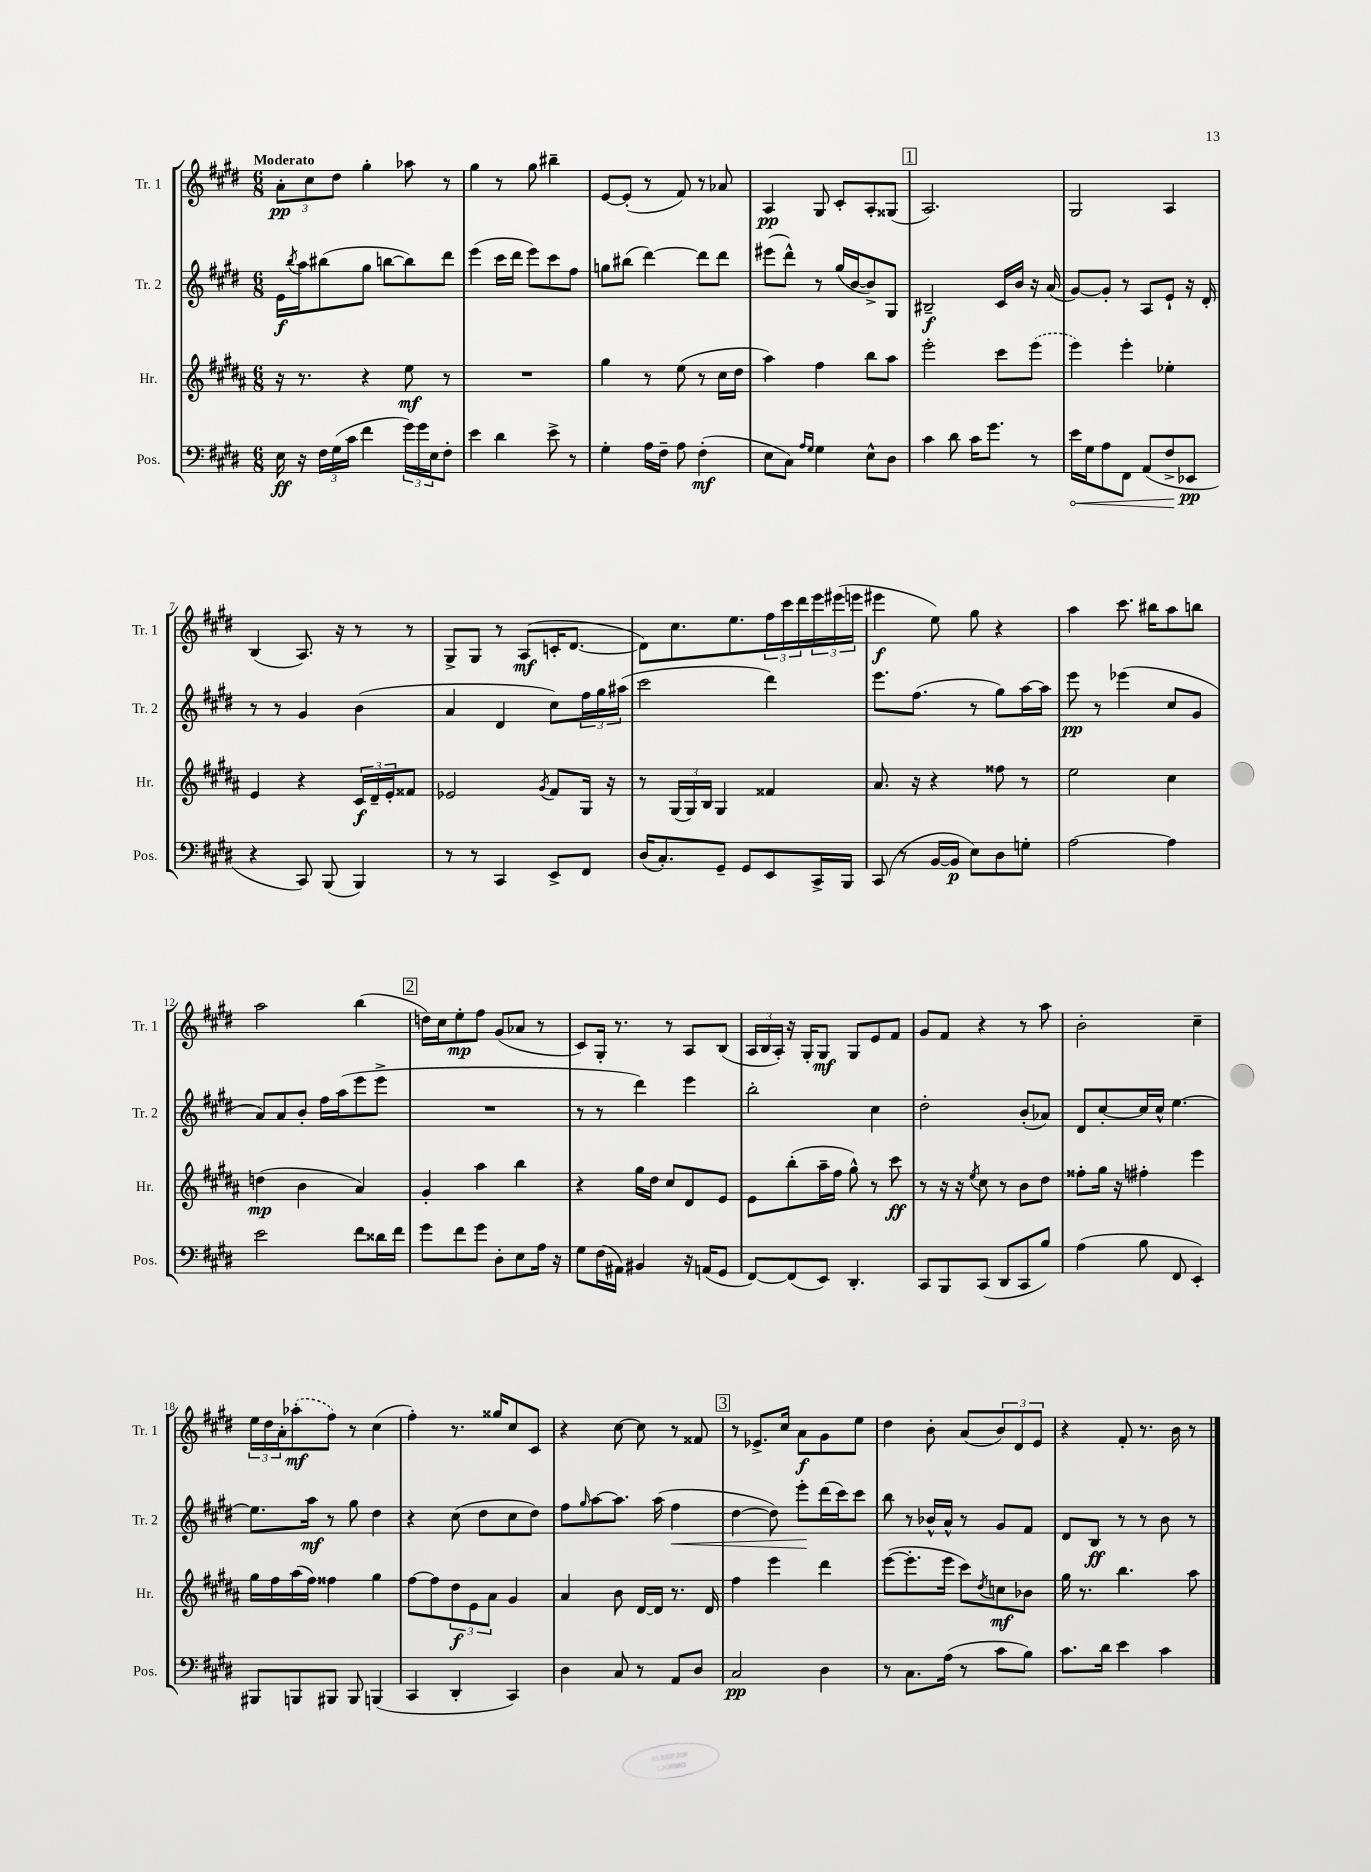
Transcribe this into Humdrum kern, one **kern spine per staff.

**kern	**kern	**kern	**kern
*staff4	*staff3	*staff2	*staff1
*clefF4	*clefG2	*clefG2	*clefG2
*k[f#c#g#d#]	*k[f#c#g#d#a#]	*k[f#c#g#d#]	*k[f#c#g#d#]
*M6/8	*M6/8	*M6/8	*M6/8
16E	16r	16e	12a'
.	.	8qbb	.
16r	8.r	16aa	.
.	.	.	12cc#
24F#	.	(8bb#	.
(24G#	.	.	12dd#
24c#	.	.	.
4f#	4r	8gg#	4gg#'
.	.	[8bb	.
24g#)	8ee	8bb])	8aa-
24g#	.	.	.
24E	.	.	.
8F#'	8r	8ddd#	8r
=	=	=	=
4e	2.r	(4eee	4gg#
4d#	.	16ccc#	8r
.	.	16ddd#	.
.	.	8eee)	8gg#
8e^	.	8ccc#	4bb#~
8r	.	8ff#	.
=	=	=	=
4G#'	4gg#	8gg	[8e
.	.	(8bb#	(8e']
16A	8r	[4ddd#)	8r
16F#~	.	.	.
8A	(8ee	.	8f#)
(4F#'	8r	8ddd#]	8r
.	16cc#	8ddd#	8a-
.	16dd#	.	.
=	=	=	=
8E	4aa#)	(8eee#	4A
8C#)	.	8ddd#^^)	.
16qqA	.	.	.
16qqG#	.	.	.
4G#	4ff#	8r	8G#
.	.	(16gg#	8c#'
.	.	[16b	.
8E^^	8bb	8b^])	8A'
8D#	8aa#	8G#	(8G##
=	=	=	=
4c#	2eee'	2B#~	2.A)
8d#	.	.	.
16c#	.	.	.
8.g#	.	.	.
.	8ccc#	16c#	.
.	.	16b	.
8r	(8eee	16r	.
.	.	(16a	.
=	=	=	=
16e	4eee)	[8g#)	2G#
16G#	.	.	.
8A	.	8g#']	.
8FF#	4eee'	8r	.
(8AA	.	8A	.
8F#^	4ee-'	8e`	4A
8EE-	.	16r	.
.	.	16d#'	.
=	=	=	=
4r	4e	8r	(4B
.	.	8r	.
8CC#)	4r	4g#	8.A)
(8BBB	.	.	.
.	.	.	16r
4BBB)	24c#	(4b	8r
.	24d#~	.	.
.	24e'	.	.
.	8f##	.	8r
=	=	=	=
8r	2e-	4a	8G#^
8r	.	.	8G#
4CC#	.	4d#	8r
.	.	.	(8A
.	8qg#	.	.
8EE^	8f#	8cc#)	16c'
.	.	.	[8.d#
8FF#	16G#	24ff#	.
.	.	24gg#	.
.	16r	.	.
.	.	(24aa#	.
=	=	=	=
(16D#	8r	2ccc#	8d#])
8.C#')	.	.	.
.	(24G#	.	8.cc#
.	24G#)	.	.
.	24B	.	.
8GG#~	4G#	.	.
.	.	.	8.ee
8GG#	.	.	.
8EE	4f##	4ddd#)	24ff#
.	.	.	24ccc#
.	.	.	24ddd#
16CC#^	.	.	24eee
.	.	.	(24eee#
16BBB	.	.	.
.	.	.	24eee
=	=	=	=
(8CC#	8.a#	8.eee	4eee#
8r	.	.	.
.	16r	(8.ff#	.
[16BB	4r	.	8ee)
16BB]	.	.	.
8E)	.	8r	8gg#
8D#	8ff##	8gg#)	4r
8G'	8r	[16aa	.
.	.	16aa]	.
=	=	=	=
[2A	2ee	8eee	4aa
.	.	8r	.
.	.	(4eee-	8.ccc#
.	.	.	16bb#
4A]	4cc#	8cc#	8aa
.	.	8g#	8bb
=	=	=	=
2e	(4dd	8a)	2aa
.	.	8a	.
.	4b	8b'	.
.	.	16ff#	.
.	.	(16aa	.
8f#	4a#)	8eee	(4bb
16d##	.	8eee^	.
16f#	.	.	.
=	=	=	=
8g#	4g#'	2.r	16dd)
.	.	.	16cc#
8f#	.	.	8ee'
8g#	4aa#	.	8ff#
8D#'	.	.	(8g#
8E	4bb	.	8a-
16A	.	.	8r
16r	.	.	.
=	=	=	=
8G#	4r	8r	8c#)
(16F#	.	8r	16G#'
16AA#)	.	.	8.r
4BB#	16gg#	4ddd#)	.
.	16dd#	.	.
.	8cc#	.	8r
16r	8d#	4eee	8A
(16AA	.	.	.
8GG#	8e	.	(8B
=	=	=	=
[8FF#)	8e	2bb'	24A
.	.	.	24B
.	.	.	24A')
(8FF#]	(8bb'	.	16r
.	.	.	16G#'
8EE)	16aa#~	.	8G#
.	16ff#	.	.
4.DD#'	8gg#^^)	.	8G#
.	8r	4cc#	8e
.	8ccc#	.	8f#
=	=	=	=
8CC#	8r	2dd#'	8g#
8BBB	16r	.	8f#
.	16r	.	.
.	8qee	.	.
(8CC#	8cc#	.	4r
8DD#	8r	.	.
8CC#	8b	(8b'	8r
8B)	8dd#	8a-)	8aa
=	=	=	=
(4A	8ff##'	8d#	2b'
.	16gg#	[8cc#'	.
.	16r	.	.
8B	4ff#'	16cc#]	.
.	.	16cc#^^	.
8FF#	.	[4.ee	.
4EE')	4eee	.	4cc#~
=	=	=	=
8BBB#	16gg#	8.ee]	24ee
.	.	.	24dd#
.	16ff#	.	.
.	.	.	24a'
8BBB	(16aa#	.	(8aa-'
.	16ff#)	16aa	.
8BBB#	4ff##	8r	8ff#)
8BBB#	.	8gg#	8r
(4BBB	4gg#	4dd#	(4cc#
=	=	=	=
4CC#	[8ff#	4r	4ff#')
.	8ff#]	.	.
4DD#'	12dd#	(8cc#	8.r
.	12e	.	.
.	.	8dd#	.
.	12a#	.	.
.	.	.	16gg##
4CC#)	4g#	8cc#	8cc#
.	.	8dd#)	8c#
=	=	=	=
4D#	4a#	8ff#	4r
.	.	16qqgg#	.
.	.	[8aa	.
8C#	8b	8.aa]	[8cc#
8r	[16d#	.	8cc#]
.	16d#]	(16aa	.
8AA	8.r	4ff#	8r
8D#	.	.	8f##
.	16d#	.	.
=	=	=	=
2C#	4ff#	[4dd#	8r
.	.	.	8.e-^
.	4eee	8dd#])	.
.	.	.	16cc#
.	.	8eee'	8a
4D#	4ddd#	(16ddd#	8g#
.	.	16ccc#)	.
.	.	8ccc#	8ee
=	=	=	=
8r	([8eee	8bb	4dd#
8.C#	8.eee']	8r	.
.	.	16b-^^	8b'
(16A	16eee	16a^^	.
8r	8ccc#)	8r	(8a
.	8qdd#	.	.
8c#	8cc	8g#	12b)
.	.	.	12d#
8B)	8b-	8f#	.
.	.	.	12e
=	=	=	=
8.c#	16gg#	8d#	4r
.	8.r	.	.
.	.	8B	.
16d#	.	.	.
4e	4.bb	8r	8f#'
.	.	8r	8.r
4c#	.	8b	.
.	.	.	16b
.	8aa#	8r	8r
==	==	==	==
*-	*-	*-	*-
